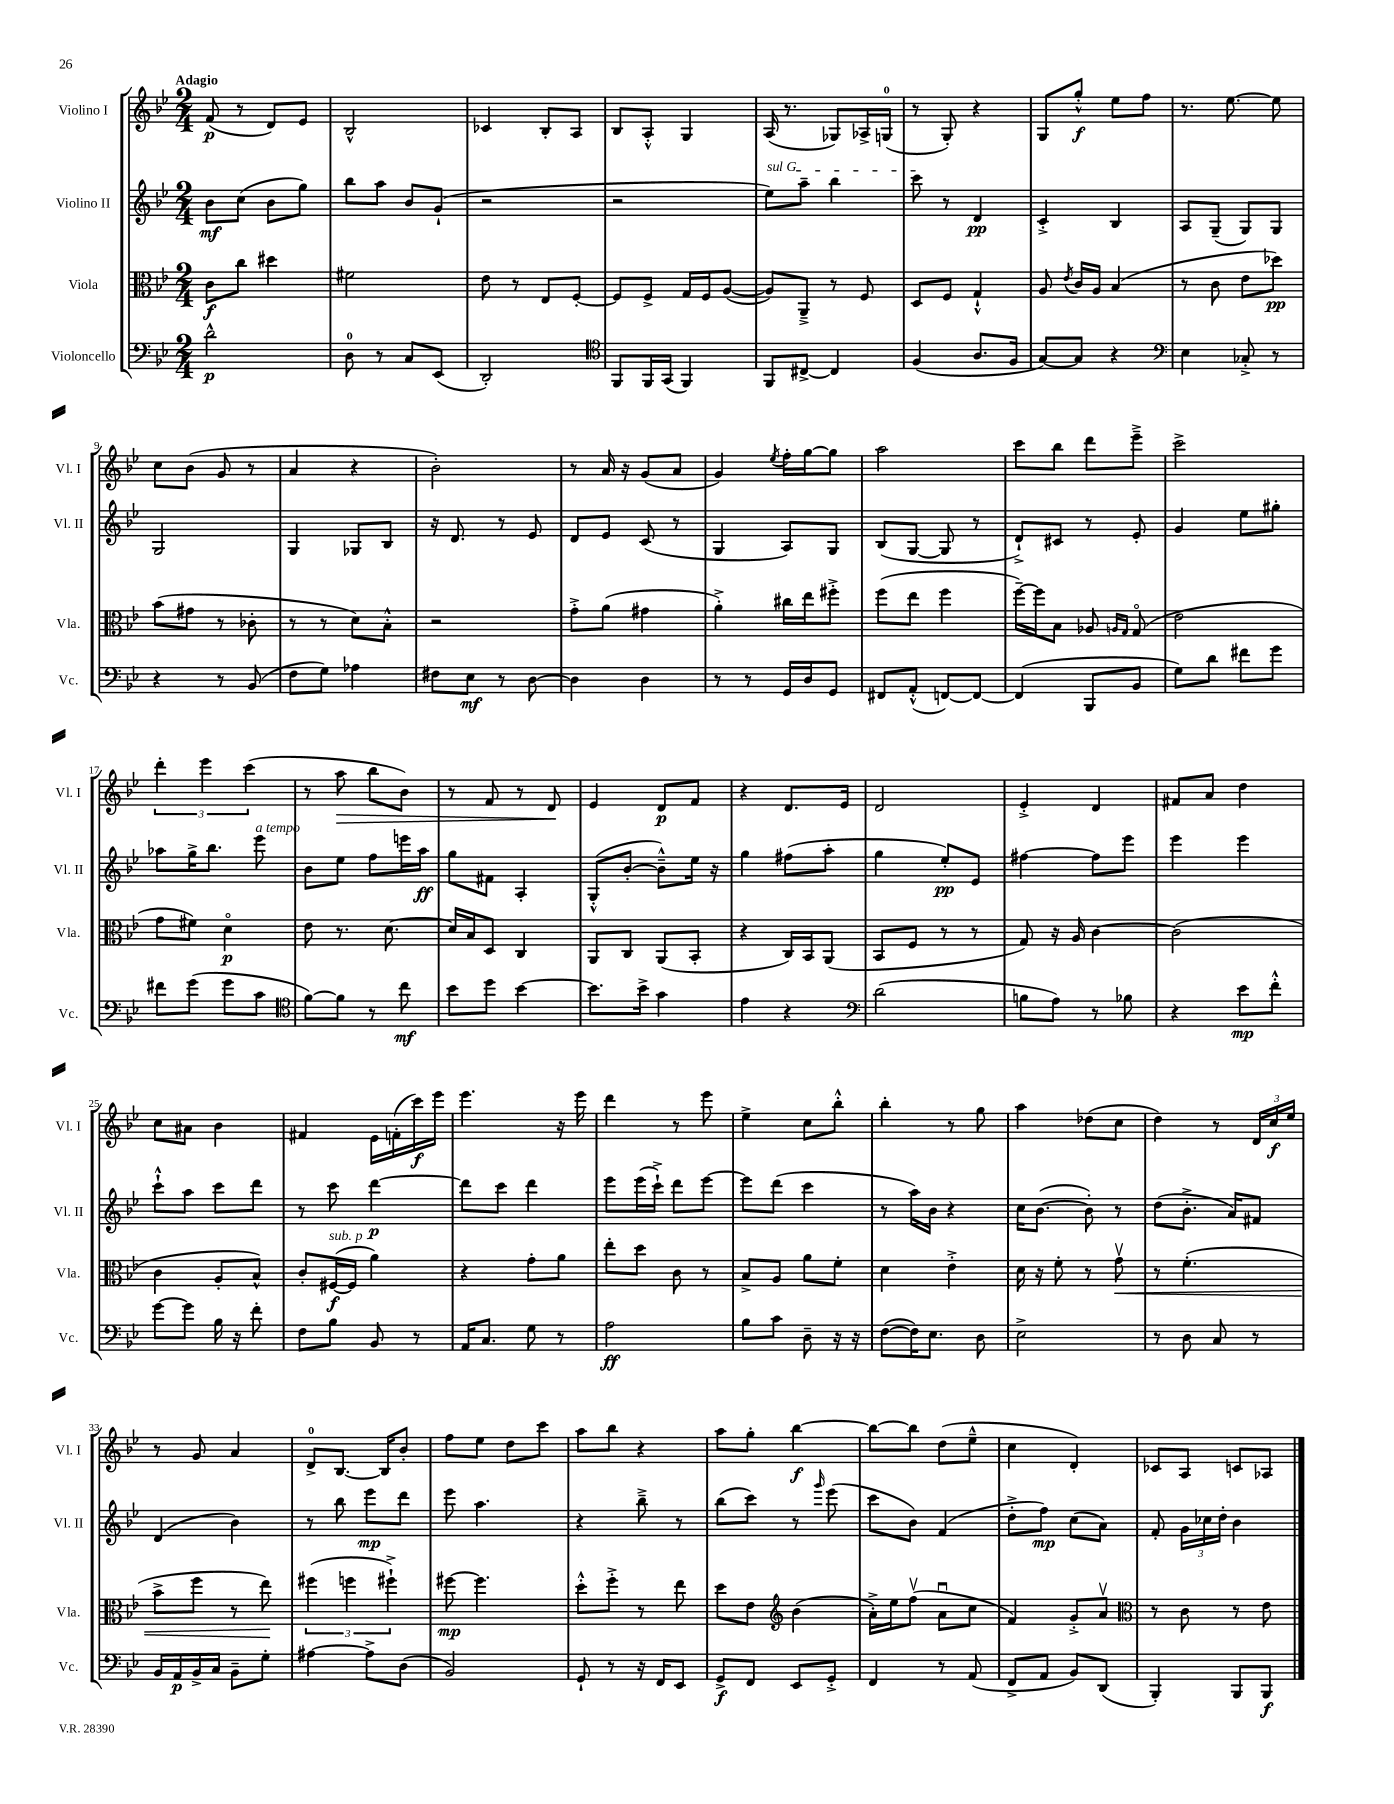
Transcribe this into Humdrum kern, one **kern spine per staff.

**kern	**kern	**kern	**kern
*staff4	*staff3	*staff2	*staff1
*clefF4	*clefC3	*clefG2	*clefG2
*k[b-e-]	*k[b-e-]	*k[b-e-]	*k[b-e-]
*M2/4	*M2/4	*M2/4	*M2/4
2d^^	8c	8b-	(8f
.	8cc	(8cc	8r
.	4dd#	8b-	8d)
.	.	8gg)	8e-
=	=	=	=
8D	2f#	8bb-	2B-^^
8r	.	8aa	.
8C	.	8b-	.
(8EE-	.	(8g`	.
=	=	=	=
2DD')	8e-	2r	4c-
.	8r	.	.
.	8E-	.	8B-'
.	[8F'	.	8A
=	=	=	=
*clefC4	*	*	*
8FF	8F]	2r	8B-
16FF	8F^	.	8A'^^
(16GG	.	.	.
4FF)	16G	.	4G
.	16F	.	.
.	([8A	.	.
=	=	=	=
8FF	8A])	8ee-)	(16A
.	.	.	8.r
[8C#^	8AA~^	8aa~	.
4C#]	8r	4bb-	8G-)
.	8F	.	16A-^
.	.	.	(16G
=	=	=	=
(4F	8D	8ccc	8r
.	8F	8r	8G')
8.A	4G`^^	4d	4r
16F	.	.	.
=	=	=	=
[8G)	8A	4c'^	8G
.	8qe-	.	.
8G]	16c	.	8gg'^^
.	16A	.	.
4r	(4B-	4B-	8ee-
.	.	.	8ff
=	=	=	=
*clefF4	*	*	*
4E-	8r	8A	8.r
.	8c	(8G~	.
.	.	.	[8.ee-
8C-'^	8e-	8G)	.
8r	8dd-)	8G	8ee-]
=	=	=	=
4r	(8b-	2G	8cc
.	8g#	.	(8b-
8r	8r	.	8g
(8BB-	8c-'	.	8r
=	=	=	=
8F	8r	4G	4a
8G)	8r	.	.
4A-	8d)	8G-	4r
.	8B-'^^	8B-	.
=	=	=	=
8F#	2r	16r	2b-')
.	.	8.d	.
8E-	.	.	.
8r	.	8r	.
[8D	.	8e-	.
=	=	=	=
4D]	8g'^	8d	8r
.	(8a	8e-	16a
.	.	.	16r
4D	4g#	(8c	(8g
.	.	8r	8a
=	=	=	=
8r	4a'^)	4G	4g)
8r	.	.	.
.	.	.	8qee-
16GG	16cc#	8A)	16ff'
16D	16ee-	.	[16gg
8GG	8ff#'^	8G	8gg]
=	=	=	=
8FF#	(8ff	(8B-	2aa
(8AA'^^	8ee-	[8G	.
[8FF)	4ff	8G]	.
8FF_	.	8r	.
=	=	=	=
(4FF]	[16ff~)	8d`^)	8ccc
.	16ff]	.	.
.	8B-	8c#	8bb-
8BBB-	8A-	8r	8ddd
.	16qqA	.	.
.	16qqG	.	.
8BB-	(8Go	8e-'	8eee-~^
=	=	=	=
8G)	2e-	4g	2ccc^
8d	.	.	.
8f#	.	8ee-	.
8g	.	8gg#'	.
=	=	=	=
8f#	8g	8aa-	6ddd'
(8g	8f#)	16gg^	.
.	.	.	6eee-
.	.	8.bb-	.
8g	4do	.	.
.	.	.	(6ccc
8c	.	8eee-	.
=	=	=	=
*clefC4	*	*	*
[8f)	8e-	8b-	8r
8f]	8.r	8ee-	8aa
8r	.	8ff	8bb-
.	[8.d	.	.
8cc	.	16eee	8b-)
.	.	16aa	.
=	=	=	=
8b-	16d]	8gg	8r
.	16B-	.	.
8dd	8D	8f#	8f
[4b-	4C	4A'	8r
.	.	.	8d
=	=	=	=
8.b-]	8AA	(8G'^^	4e-
.	8C	[8b-'	.
16b-^	.	.	.
4g	(8AA	8b-~^^])	8d
.	8BB-'	16ee-	8f
.	.	16r	.
=	=	=	=
4e-	4r	4gg	4r
4r	16C)	(8ff#	8.d
.	16BB-	.	.
.	(8AA	8aa'	.
.	.	.	16e-
=	=	=	=
*clefF4	*	*	*
(2d	8BB-	4gg	2d
.	8F	.	.
.	8r	8ee-')	.
.	8r	8e-	.
=	=	=	=
8B	8G)	[4ff#	4e-'^
8A)	16r	.	.
.	16A	.	.
8r	[4c	8ff#]	4d
8B-	.	8eee-	.
=	=	=	=
4r	(2c]	4eee-	8f#
.	.	.	8a
8e-	.	4eee-	4dd
8f'^^	.	.	.
=	=	=	=
[8g	4c	8ccc`^^	8cc
8g]	.	8aa	8a#
16B-	8A'	8ccc	4b-
16r	.	.	.
8f'	8B-^^)	8ddd	.
=	=	=	=
8F	8c'	8r	4f#
8B-	([16F#	8ccc	.
.	16F#]	.	.
8BB-	4a)	[4ddd	16e-
.	.	.	(16f'
8r	.	.	16ccc)
.	.	.	16eee-
=	=	=	=
16AA	4r	8ddd]	4.eee-
8.C	.	.	.
.	.	8ccc	.
8G	8g'	4ddd	.
8r	8a	.	16r
.	.	.	16eee-
=	=	=	=
2A	8ee-'	8eee-	4ddd
.	8dd	(16eee-	.
.	.	16ccc`^)	.
.	8c	8ddd	8r
.	8r	[8eee-	8eee-
=	=	=	=
8B-	8B-^	8eee-]	4ee-^
8c	8A	(8ddd	.
8D~	8a	4ccc	8cc
16r	8f'	.	8bb-'^^
16r	.	.	.
=	=	=	=
([8F	4d	8r	4bb-'
16F])	.	16aa)	.
8.E-	.	16b-	.
.	4e-'^	4r	8r
8D	.	.	8gg
=	=	=	=
2E-^	16d	16cc	4aa
.	16r	([8.b-	.
.	8f'	.	.
.	8r	8b-'])	(8dd-
.	8gv	8r	8cc
=	=	=	=
8r	8r	(8dd	4dd)
8D	(4.f'	8.b-'^	.
8C	.	.	8r
.	.	16a)	.
8r	.	8f#	24d
.	.	.	24cc
.	.	.	24ee-
=	=	=	=
16BB-	8b-^	(4d	8r
16AA	.	.	.
16BB-^	8ff	.	8g
16C	.	.	.
8BB-~	8r	4b-)	4a
8G'	8ee-)	.	.
=	=	=	=
[4A#	(6ff#	8r	8d^
.	.	8bb-	[8.B-
.	6ff	.	.
8A#^]	.	8eee-	.
.	.	.	16B-]
.	6ff#`^)	.	.
(8D	.	8ddd	8b-'
=	=	=	=
2BB-)	[8ff#	8eee-	8ff
.	4.ff#]	4.aa	8ee-
.	.	.	8dd
.	.	.	8ccc
=	=	=	=
8GG`	8dd'^^	4r	8aa
8r	8ff'^	.	8bb-
16r	8r	8bb-~^	4r
16FF	.	.	.
8EE-	8ee-	8r	.
=	=	=	=
8GG^	8dd	(8bb-	8aa
8FF	8e-	8ccc)	8gg'
*	*clefG2	*	*
8EE-	(4b-	8r	[4bb-
.	.	16qqggg	.
8GG'^	.	(8eee-	.
=	=	=	=
4FF	16a'^)	8ccc	8bb-_
.	16ee-	.	.
.	(8ffv	8b-)	8bb-]
8r	8au	(4f	(8dd
(8AA	8cc	.	8ee-~^^
=	=	=	=
8FF^	4f)	8dd'^	4cc
8AA	.	8ff)	.
8BB-)	8g'^	(8cc	4d')
(8DD	8av	8a)	.
=	=	=	=
*	*clefC3	*	*
4BBB-')	8r	8f'	8c-
.	8c	24g	8A
.	.	24cc-	.
.	.	24dd'	.
8BBB-	8r	4b-	8c
8BBB-	8e-	.	8A-
==	==	==	==
*-	*-	*-	*-
